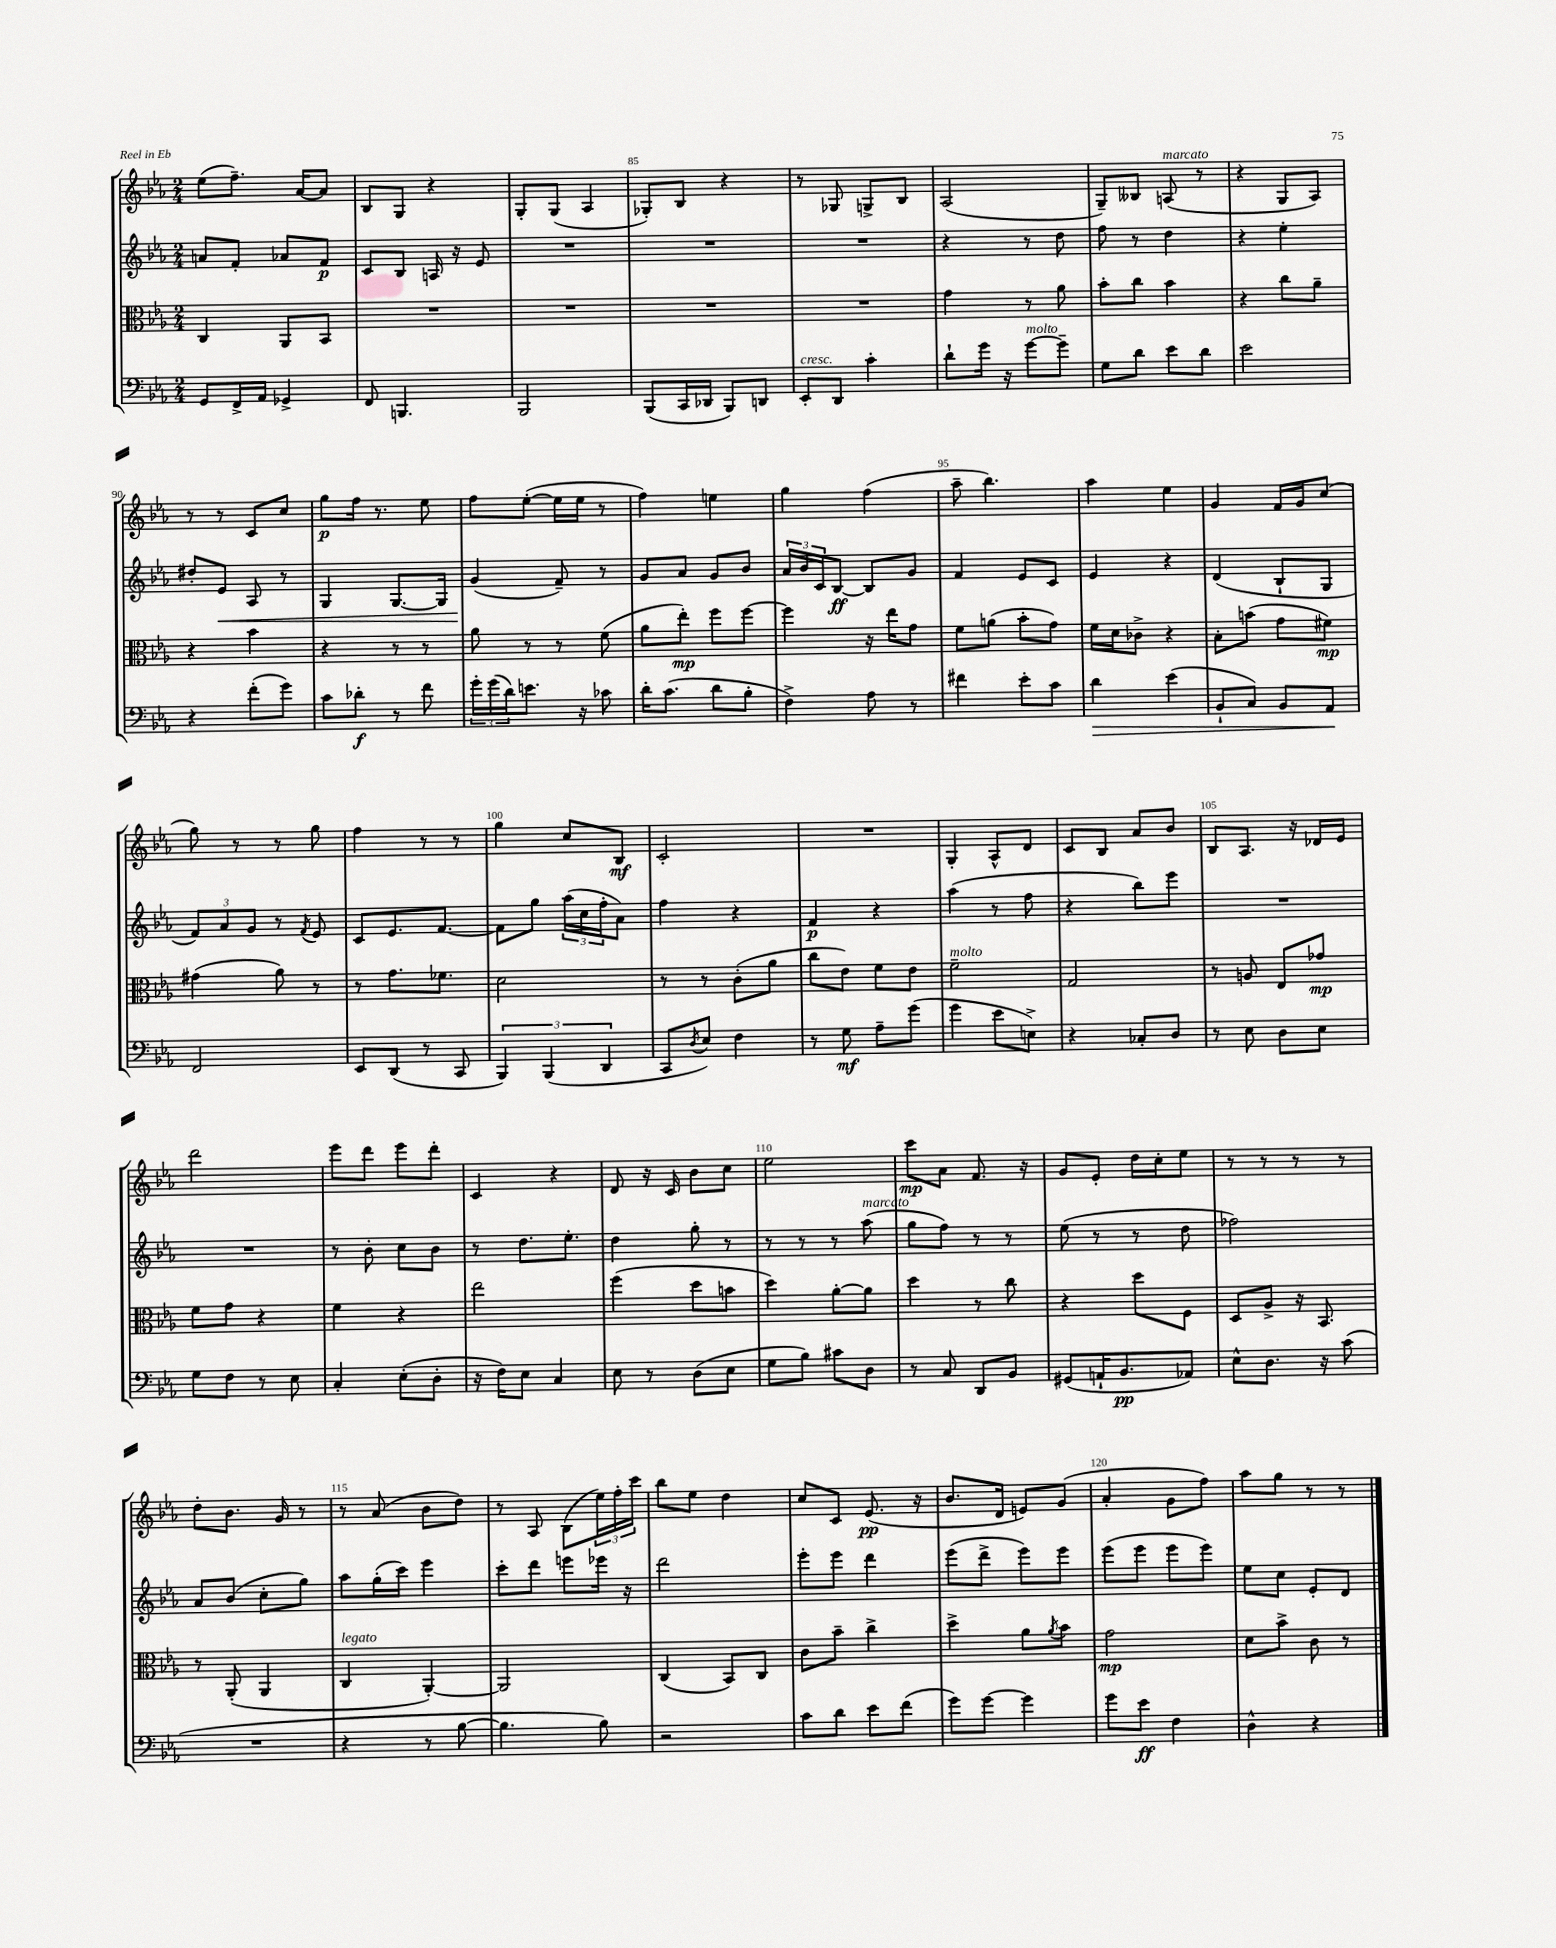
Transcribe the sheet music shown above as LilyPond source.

<<
\new StaffGroup <<
\new Staff = "s0" {
    \clef treble \key ees \major \numericTimeSignature \time 2/4
    ees''8( f''8.--) aes'16~ aes'8 |
    bes8 g8 r4 |
    g8-. g8( aes4 |
    ges8-.) bes8 r4 |
    r8 ges8 g8-> bes8 |
    aes2( |
    g8--) beses8 a8^\markup { \italic "marcato" }( r8 |
    r4 g8 aes8) |
    r8 r8 c'8 c''8 |
    g''8\p f''16 r8. ees''8 |
    f''8 ees''8~-.( ees''16 ees''16 r8 |
    f''4) e''4 |
    g''4 f''4( |
    aes''8-- bes''4.) |
    aes''4 ees''4 |
    g'4 f'16 g'16 c''8( |
    g''8) r8 r8 g''8 |
    f''4 r8 r8 |
    g''4 c''8 bes8\mf |
    c'2-. |
    R2 |
    g4-. aes8-^ d'8 |
    c'8 bes8 aes'8 bes'8 |
    bes8 aes8. r16 des'16 ees'16 |
    d'''2 |
    ees'''8 d'''8 ees'''8 d'''8-. |
    c'4 r4 |
    d'8 r16 c'16 bes'8 c''8 |
    ees''2 |
    c'''8\mp aes'8 f'8. r16 |
    g'8 ees'8-. d''16 c''16-. ees''8 |
    r8 r8 r8 r8 |
    d''8-. bes'8. g'16 r8 |
    r8 aes'8( bes'8 d''8) |
    r8 aes8 bes8( \tuplet 3/2 { ees''16) f''16-. c'''16 } |
    bes''8 ees''8 d''4 |
    c''8 c'8 ees'8.\pp( r16 |
    bes'8. d'16 e'8) g'8( |
    aes'4-. g'8 f''8) |
    aes''8 g''8 r8 r8 \bar "|." |
}
\new Staff = "s1" {
    \clef treble \key ees \major \numericTimeSignature \time 2/4
    a'8 f'8-. aes'8 f'8\p |
    c'8 bes8 a16 r16 ees'8 |
    R2 |
    R2 |
    R2 |
    r4 r8 d''8 |
    f''8 r8 d''4 |
    r4 ees''4-. |
    dis''8-. ees'8\< aes8 r8 |
    g4 g8.~ g16 |
    g'4\!( f'8--) r8 |
    g'8 aes'8 g'8 bes'8 |
    \tuplet 3/2 { aes'16 bes'16 c'16 } bes8~\ff bes8 g'8 |
    f'4 ees'8 c'8 |
    ees'4 r4 |
    d'4( bes8-! g8 |
    \tuplet 3/2 { f'8) aes'8 g'8 } r8 \acciaccatura { f'8 } ees'8 |
    c'8 ees'8. f'8.~ |
    f'8 g''8 \tuplet 3/2 { aes''16( c''16 f''16-. } aes'8) |
    f''4 r4 |
    f'4\p r4 |
    aes''4( r8 f''8 |
    r4 bes''8) ees'''8 |
    R2 |
    R2 |
    r8 bes'8-. c''8 bes'8 |
    r8 d''8. ees''8.-. |
    d''4 g''8-. r8 |
    r8 r8 r8 aes''8^\markup { \italic "marcato" }( |
    g''8 f''8) r8 r8 |
    ees''8( r8 r8 d''8 |
    fes''2) |
    aes'8 bes'8( c''8-. g''8) |
    aes''8 g''16-.( c'''16) ees'''4 |
    c'''8-. d'''8 e'''8 ees'''16 r16 |
    d'''2 |
    ees'''8-. ees'''8 d'''4 |
    ees'''8( d'''8-> ees'''8) ees'''8 |
    ees'''8( ees'''8 ees'''8 ees'''8) |
    ees''8 c''8 ees'8-. d'8 \bar "|." |
}
\new Staff = "s2" {
    \clef alto \key ees \major \numericTimeSignature \time 2/4
    c4 aes,8 bes,8 |
    R2 |
    R2 |
    R2 |
    R2 |
    g'4 r8 aes'8 |
    bes'8-. c''8 bes'4 |
    r4 c''8 aes'8-- |
    r4 bes'4 |
    r4 r8 r8 |
    aes'8 r8 r8 f'8( |
    aes'8 ees''8-.\mp) f''8 f''8~ |
    f''4 r16 ees''16 g'8 |
    f'8 a'8( bes'8-. g'8) |
    f'16 d'16 ces'8-> r4 |
    bes8-. b'8( g'8 fis'8\mp) |
    gis'4( aes'8) r8 |
    r8 g'8. fes'8. |
    d'2 |
    r8 r8 c'8-.( aes'8 |
    c''8 ees'8) f'8 ees'8 |
    f'2--^\markup { \italic "molto" } |
    g2 |
    r8 a8 ees8 ges'8\mp |
    f'8 g'8 r4 |
    f'4 r4 |
    ees''2 |
    f''4( d''8 b'8 |
    d''4) aes'8~-. aes'8 |
    d''4 r8 c''8 |
    r4 d''8 f8 |
    d8 aes8-> r16 bes,8. |
    r8 aes,8-.( aes,4 |
    c4^\markup { \italic "legato" } aes,4~-.) |
    aes,2 |
    c4( bes,8) c8 |
    c'8 bes'8-- c''4-> |
    d''4-> aes'8 \acciaccatura { aes'8 } bes'8 |
    g'2\mp |
    d'8 bes'8-> c'8 r8 \bar "|." |
}
\new Staff = "s3" {
    \clef bass \key ees \major \numericTimeSignature \time 2/4
    g,8 f,16-> aes,16 ges,4-> |
    f,8 b,,4. |
    bes,,2 |
    bes,,8( c,16 des,16 bes,,8) d,8 |
    ees,8-.^\markup { \italic "cresc." } d,8 c'4-. |
    d'8-! g'16 r16 g'8~^\markup { \italic "molto" } g'8-- |
    g8 d'8 ees'8 d'8 |
    ees'2 |
    r4 f'8-.( g'8) |
    c'8 des'8-.\f r8 f'8 |
    \tuplet 3/2 { g'16-. g'16( d'16) } e'8. r16 ces'8 |
    d'16-. c'8.( d'8 bes8-. |
    f4->) aes8 r8 |
    fis'4 ees'8-. c'8 |
    d'4\> ees'4( |
    bes,8-! c8) bes,8 aes,8\! |
    f,2 |
    ees,8 d,8( r8 c,8 |
    \tuplet 3/2 { bes,,4) bes,,4( d,4 } |
    c,8 \acciaccatura { d8 } ees8) f4 |
    r8 g8\mf aes8-- g'8( |
    g'4 ees'8 e8->) |
    r4 ces8-. d8 |
    r8 ees8 d8 ees8 |
    g8 f8 r8 ees8 |
    c4-. ees8-.( d8-. |
    r16 f16) ees8 c4 |
    ees8 r8 d8( ees8 |
    g8 bes8) cis'8 d8 |
    r8 c8 d,8 bes,8 |
    gis,8( a,16-! bes,8.\pp aes,8) |
    ees8-^ d8. r16 c'8( |
    R2 |
    r4 r8 bes8~ |
    bes4. bes8) |
    r2 |
    c'8 d'8 ees'8 f'8( |
    g'8) g'8~ g'4 |
    g'8 ees'8\ff f4 |
    d4-^ r4 \bar "|." |
}
>>
>>
\layout { \context { \Score currentBarNumber = #82 \override BarNumber.break-visibility = ##(#f #t #t) barNumberVisibility = #(every-nth-bar-number-visible 5) } }
